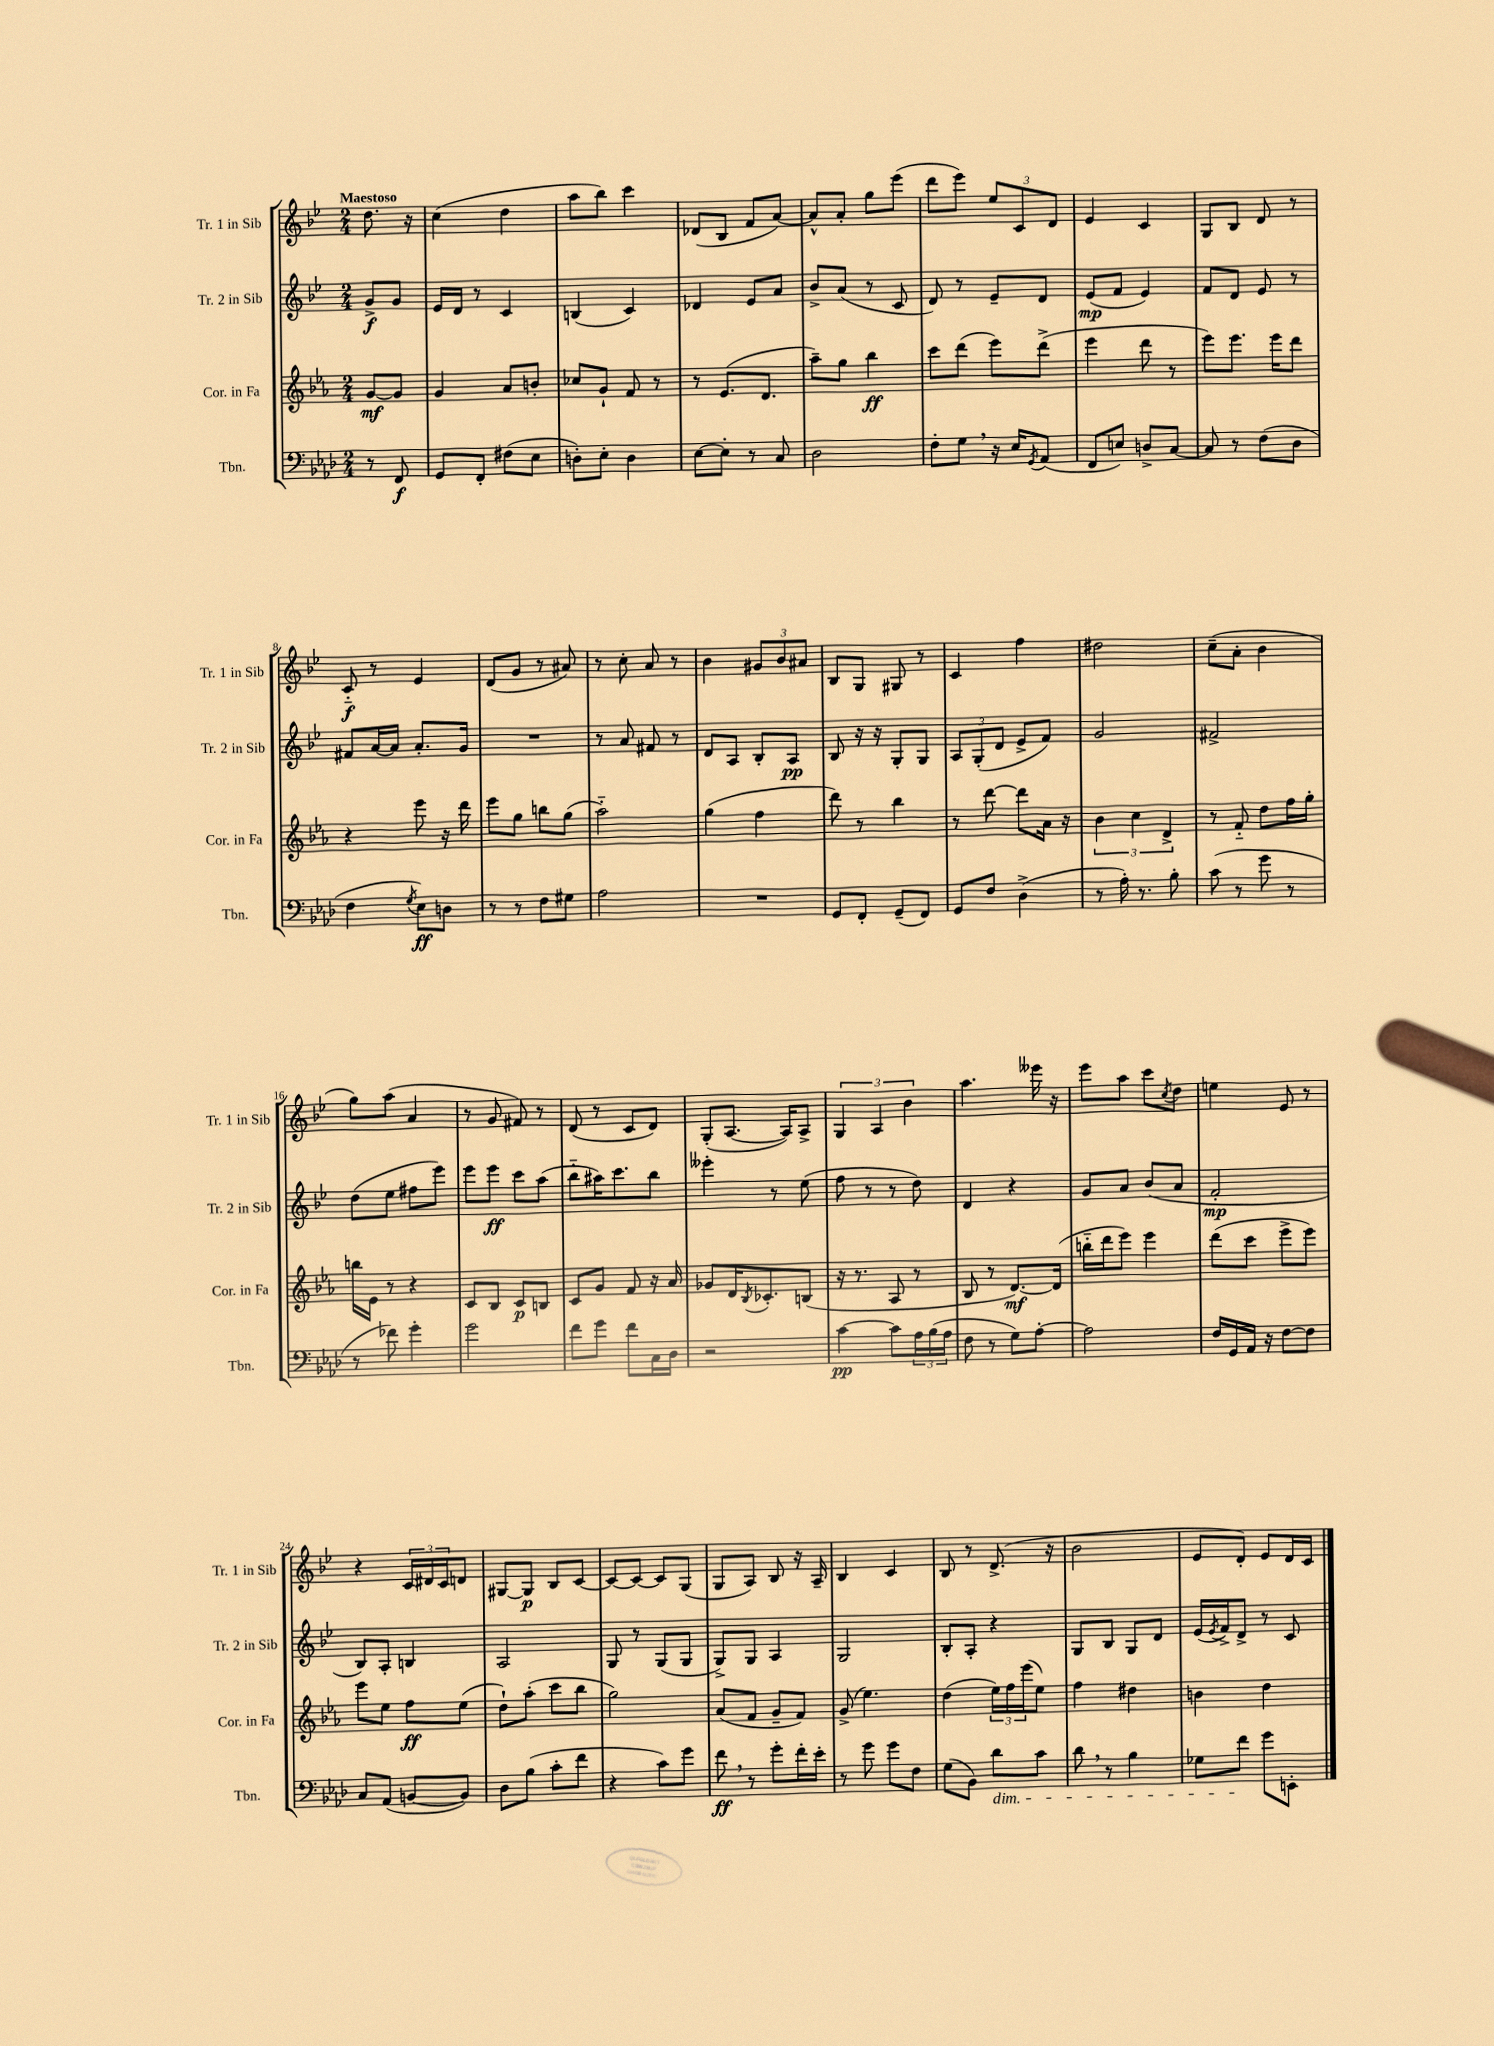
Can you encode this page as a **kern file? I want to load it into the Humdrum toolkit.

**kern	**kern	**kern	**kern
*staff4	*staff3	*staff2	*staff1
*clefF4	*clefG2	*clefG2	*clefG2
*k[b-e-a-d-]	*k[b-e-a-]	*k[b-e-]	*k[b-e-]
*M2/4	*M2/4	*M2/4	*M2/4
8r	[8g	8g^	8.dd
8FF	8g]	8g	.
.	.	.	16r
=	=	=	=
8GG	4g	16e-	(4cc
.	.	16d	.
8FF'	.	8r	.
(8F#	8a-	4c	4dd
8E-	8b'	.	.
=	=	=	=
8D')	8cc-	(4B	8aa
8E-'	8g`	.	8bb-)
4D	8f	4c)	4ccc
.	8r	.	.
=	=	=	=
[8E-	8r	4d-	(8d-
8E-']	(8.e-	.	8B-
8r	.	8e-	8f
.	8.d	.	.
8C	.	8a	[8a)
=	=	=	=
2D-	8aa-~)	8b-^	8a^^]
.	8gg	(8a	8a'
.	4bb-	8r	8gg
.	.	8c	(8eee-
=	=	=	=
8F'	8ccc	8d)	8ddd
8G	(8ddd	8r	8eee-)
16r	8eee-)	8e-~	12ee-
16E-	.	.	.
.	.	.	12c
8qGG	.	.	.
(8AA-	(8ddd^	8d	.
.	.	.	12d
=	=	=	=
8FF	4eee-	(8e-	4e-
8E)	.	8f	.
8D^	8ddd	4e-)	4c
[8C	8r	.	.
=	=	=	=
8C]	8eee-)	8f	8G
8r	8.eee-	8d	8B-
(8F	.	8e-	8d
.	16eee-	.	.
8D-	8ddd	8r	8r
=	=	=	=
4F	4r	8f#	8c'~
.	.	[16a	8r
.	.	16a]	.
8qG	.	.	.
8E-)	8eee-	8.a'	4e-
8D	16r	.	.
.	16ddd	16g	.
=	=	=	=
8r	8eee-	2r	(8d
8r	8gg	.	8g
8F	8bb	.	8r
8G#	(8gg	.	8a#)
=	=	=	=
2A-	2aa-'~)	8r	8r
.	.	8a	8cc'
.	.	8f#	8a
.	.	8r	8r
=	=	=	=
2r	(4gg	8d	4b-
.	.	8A	.
.	4ff	8B-'	12g#
.	.	.	12b-
.	.	8A	.
.	.	.	12a#
=	=	=	=
8GG	8ddd)	8B-	8B-
8FF'	8r	16r	8G
.	.	16r	.
(8GG~	4bb-	8G'	8G#
8FF)	.	8G	8r
=	=	=	=
8GG	8r	12A	4c
.	.	(12G'	.
8F	[8ddd	.	.
.	.	12d	.
(4D-^	8ddd]	8e-^	4ff
.	16a-	8f)	.
.	16r	.	.
=	=	=	=
8r	6b-	2g	2dd#
16A-')	.	.	.
.	6cc	.	.
8.r	.	.	.
.	6d^	.	.
8B-'	.	.	.
=	=	=	=
(8c	8r	2f#^	(8cc~
8r	8f'~	.	8a'
8g	8dd	.	4b-
8r	16ff	.	.
.	16gg'	.	.
=	=	=	=
8r	16bb	(8dd	8gg)
.	16e-	.	.
8f-)	8r	8ee-	(8aa
4g'	4r	8ff#	4a
.	.	8eee-)	.
=	=	=	=
2g	8c	8eee-	8r
.	8B-	8eee-	8g
.	8c	8ccc	8f#)
.	8B	(8aa	8r
=	=	=	=
8f	8c	8bb-'~	(8d
8g	8g	16aa#)	8r
.	.	8.ccc	.
8f	8f	.	8c
16C	16r	8bb-	8d)
16D-	16a-	.	.
=	=	=	=
2r	8g-	4eee--'	(8G'
.	16d	.	[8.A
.	8qB-	.	.
.	8.c-'	.	.
.	.	8r	.
.	.	.	16A])
.	(8B	(8ee-	8A^
=	=	=	=
[4c	16r	8ff	6G
.	8.r	.	.
.	.	8r	.
.	.	.	6A
8c]	8A-	8r	.
.	.	.	6b-
24A-	8r	8dd)	.
(24B-	.	.	.
24A-	.	.	.
=	=	=	=
8F	8B-	4d	4.aa
8r	8r	.	.
8G)	[8.d)	4r	.
[8A-'	.	.	16eee--
.	(16d]	.	16r
=	=	=	=
2A-]	16bb'~	8g	8eee-
.	16ddd	.	.
.	8eee-)	8a	8aa
.	4eee-	(8b-	8ccc
.	.	.	8qcc
.	.	8a	8dd
=	=	=	=
16F	(8ddd	2f'	4ee
16GG	.	.	.
16AA-	8ccc	.	.
16r	.	.	.
[8F	8eee-^	.	8e-
8F]	8eee-)	.	8r
=	=	=	=
8C	8eee-	8B-)	4r
(8AA-	8ee-	8A'	.
[8BB	8ff	4B	24c
.	.	.	24d#
.	.	.	24c
8BB])	(8ee-	.	8d
=	=	=	=
8D-	8dd`)	2A	[8G#
(8B-	(8aa-'	.	8G#]
8c'	8ccc	.	8B-
8f	8bb-	.	[8c
=	=	=	=
4r	2gg)	8G	8c_
.	.	8r	8c_
8c)	.	(8G	8c]
8g	.	8G	(8G
=	=	=	=
8f	(8a-	8G^)	8G
8r	8f	8G	8A)
8g'	8g~	4A	8B-
16f'	8f)	.	16r
16e-'	.	.	16A~
=	=	=	=
8r	(8g^	2G	4B-
8g	4.ee-)	.	.
8g	.	.	4c
8F	.	.	.
=	=	=	=
(8G	(4dd	8B-'	8B-
8BB-)	.	8A'	8r
8d-	24ee-)	4r	(8.d^
.	24ff	.	.
.	(24eee-	.	.
8c	8ee-)	.	.
.	.	.	16r
=	=	=	=
8d-	4ff	8G	2b-
8r	.	8B-	.
4B-	4dd#	8G	.
.	.	8d	.
=	=	=	=
8G-	4b	(16e-	8e-
.	.	8qe-	.
.	.	16f^)	.
8f	.	8d^	8d')
8g	4dd	8r	8e-
8EE'	.	8c	16d
.	.	.	16c
==	==	==	==
*-	*-	*-	*-
